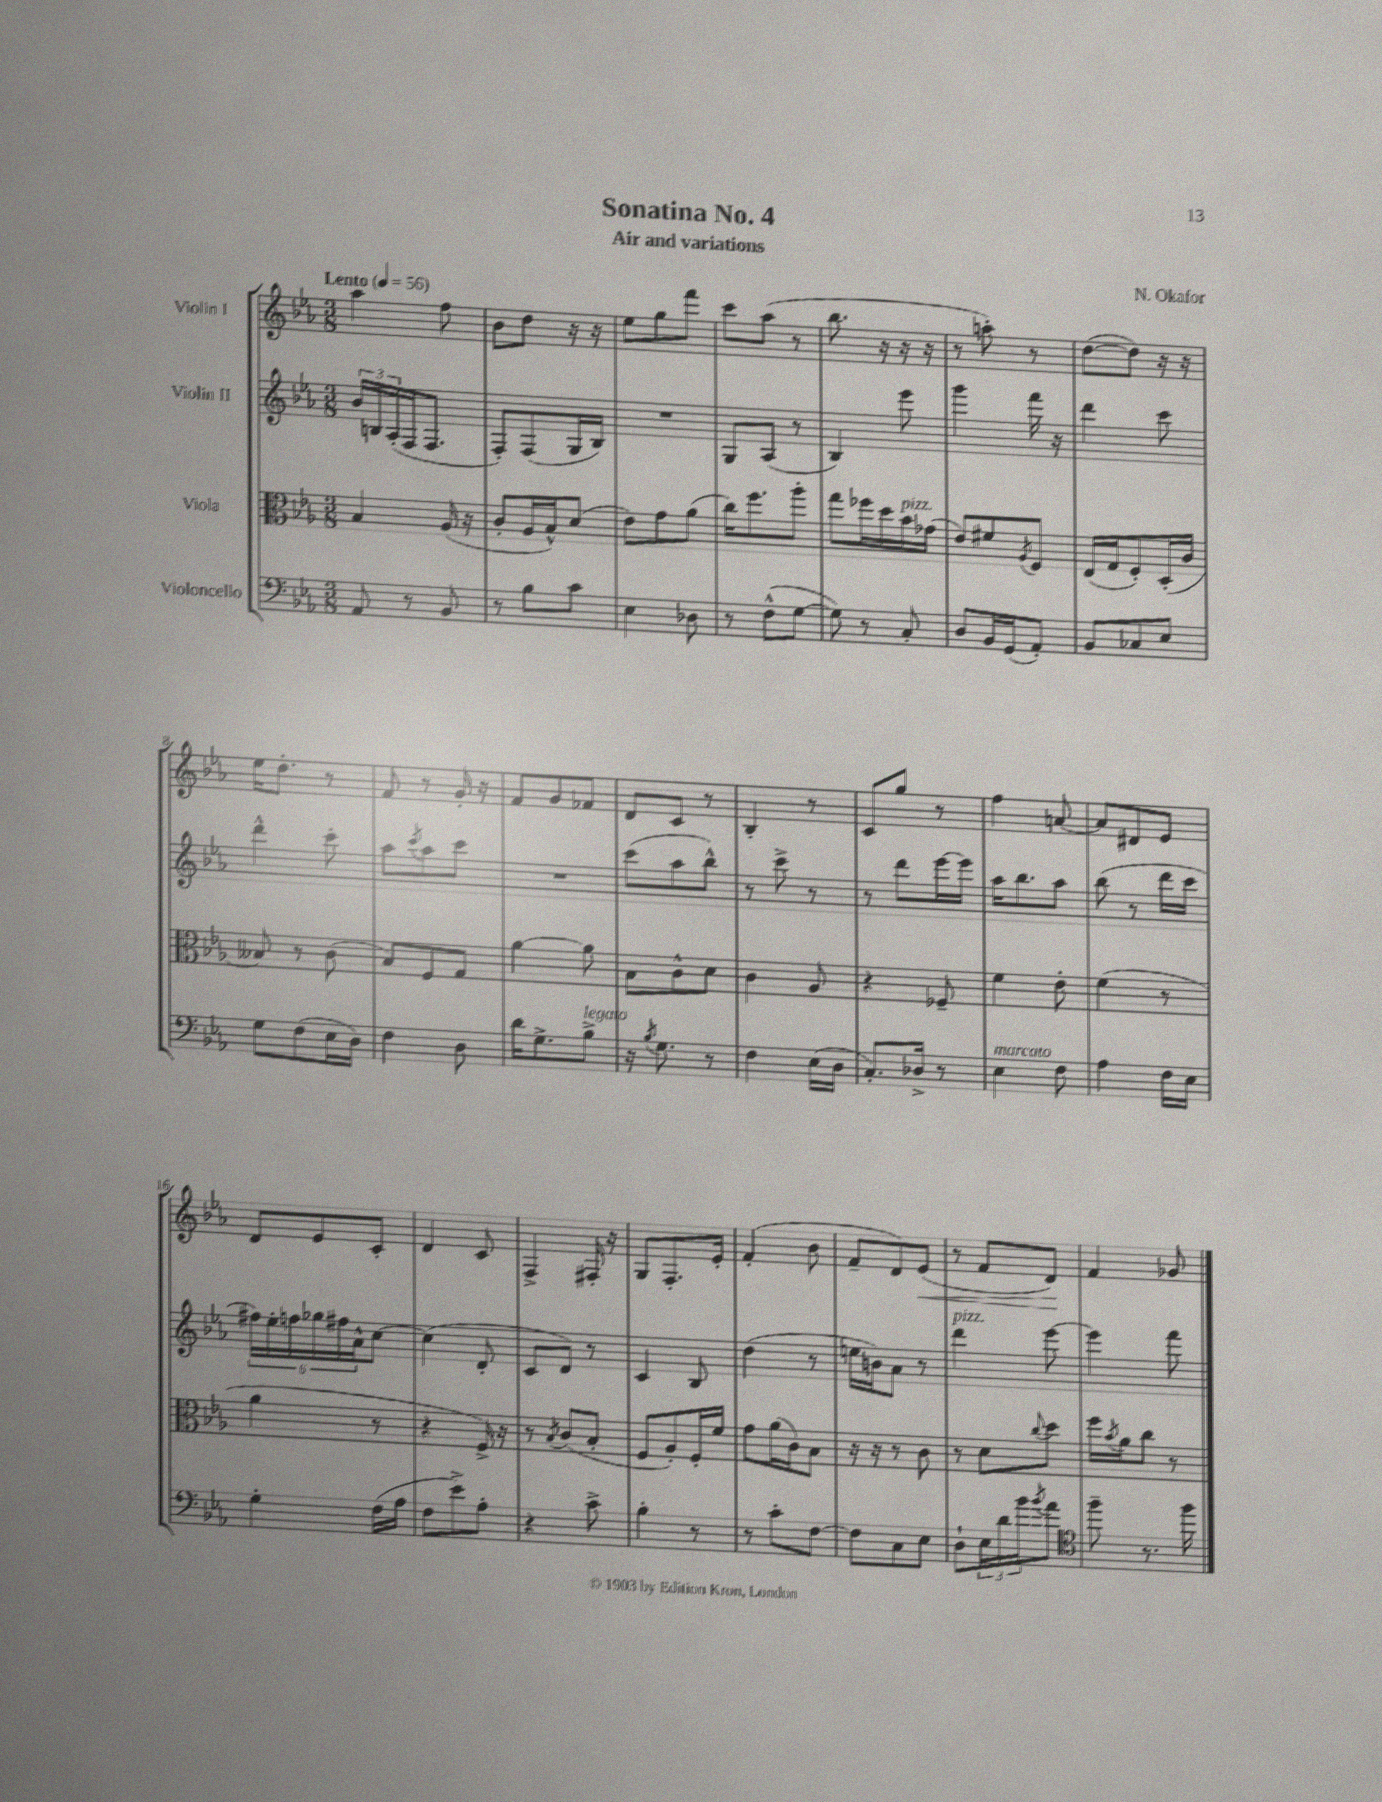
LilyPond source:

\header { title = "Sonatina No. 4" composer = "N. Okafor" subtitle = "Air and variations" }
<<
\new StaffGroup <<
\new Staff = "s0" \with { instrumentName = "Violin I" } {
    \clef treble \key ees \major \numericTimeSignature \time 3/8 \tempo "Lento" 4 = 56
    aes''4 f''8 |
    bes'8 d''8 r16 r16 |
    ees''8 g''8 f'''8 |
    c'''8 aes''8( r8 |
    bes''8. r16 r16 r16 |
    r8 a''8-.) r8 |
    d''8~( d''8) r16 r16 |
    ees''16 d''8.-. r8 |
    f'8 r8 g'16-. r16 |
    f'8 g'8 fes'8 |
    d'8 c'8 r8 |
    bes4-. r8 |
    c'8 g''8 r8 |
    f''4 a'8~ |
    a'8 dis'8 ees'8 |
    d'8 ees'8 c'8-. |
    d'4 c'8 |
    f4-> fis16-. r16 |
    g8 f8.-. ees'16-. |
    f'4-.( bes'8 |
    f'8-- d'8) ees'8\<( |
    r8 f'8 d'8\!) |
    f'4 ges'8 \bar "|." |
}
\new Staff = "s1" \with { instrumentName = "Violin II" } {
    \clef treble \key ees \major \numericTimeSignature \time 3/8
    \tuplet 3/2 { bes'16 b16 aes16-.( } f16 f8. |
    f8-.) f8( g16 bes16) |
    R4. |
    g8 aes8( r8 |
    bes4) ees'''8 |
    g'''4 f'''16 r16 |
    d'''4 c'''8 |
    d'''4-^ c'''8-. |
    aes''8 \acciaccatura { c'''8 } aes''8 c'''8 |
    R4. |
    c'''8( aes''8 bes''8-^) |
    r8 c'''8-> r8 |
    r8 d'''8 ees'''16~ ees'''16 |
    aes''16 bes''8. aes''8 |
    bes''8( r8 d'''16 c'''16 |
    \tuplet 6/4 { fis''16) ees''16-. f''16 ges''16 fis''16 aes'16-^ } c''8~ |
    c''4( d'8-. |
    c'8 d'8) r8 |
    c'4 bes8 |
    d''4( r8 |
    e''16 b'16) aes'8 r8 |
    d'''4^\markup { \italic "pizz." } ees'''8~ |
    ees'''4 f'''8 \bar "|." |
}
\new Staff = "s2" \with { instrumentName = "Viola" } {
    \clef alto \key ees \major \numericTimeSignature \time 3/8
    bes4 aes16( r16 |
    c'8-. aes16 bes16-^) d'8( |
    ees'8) g'8 aes'8( |
    c''16) f''8. aes''8-. |
    g''8 fes''16 d''16 bes'16^\markup { \italic "pizz." } ges'16( |
    ees'8) fis'8 \acciaccatura { aes8 } f8 |
    ees16( g16 f8-.) d16-.( c'16 |
    beses8) r8 c'8( |
    bes8) f8 g8 |
    aes'4~ aes'8 |
    bes8 c'8-^ d'8 |
    c'4 aes8 |
    r4 fes8-- |
    f'4 ees'8-. |
    f'4( r8 |
    aes'4 r8 |
    r4 f16->) r16 |
    r8 \acciaccatura { bes8 } c'8( bes8-. |
    f8 aes8-.) f16-. f'16 |
    g'8 aes'16( c'16) bes8 |
    r16 r16 r8 c'8 |
    r8 d'8 \appoggiatura { c''8 } d''8 |
    f''16 \acciaccatura { bes'8 } aes'16 c''8 r8 \bar "|." |
}
\new Staff = "s3" \with { instrumentName = "Violoncello" } {
    \clef bass \key ees \major \numericTimeSignature \time 3/8
    aes,8 r8 bes,8 |
    r8 bes8 c'8 |
    ees4 des8 |
    r8 f8-^( g8~ |
    g8) r8 c8-. |
    d8 bes,16 g,16( aes,8-.) |
    bes,8 ces8 ees8 |
    g8 f8( ees16 d16) |
    f4 d8 |
    d'16 g8.-> bes8->^\markup { \italic "legato" } |
    r16 \acciaccatura { bes8 } g8. r8 |
    f4 ees16( d16 |
    c8.-.) des16-> r8 |
    ees4^\markup { \italic "marcato" } f8 |
    aes4 f16 ees16 |
    g4-. f16( aes16 |
    f8 ees'8->) aes8-. |
    r4 c'8-> |
    bes4-. r8 |
    r8 c'8-. f8~ |
    f8 c8 ees8 |
    d8-! \tuplet 3/2 { ees16 d'16 bes'16 } \acciaccatura { bes'8 } aes'8 |
    \clef tenor f''8-- r8. f''16 \bar "|." |
}
>>
>>
